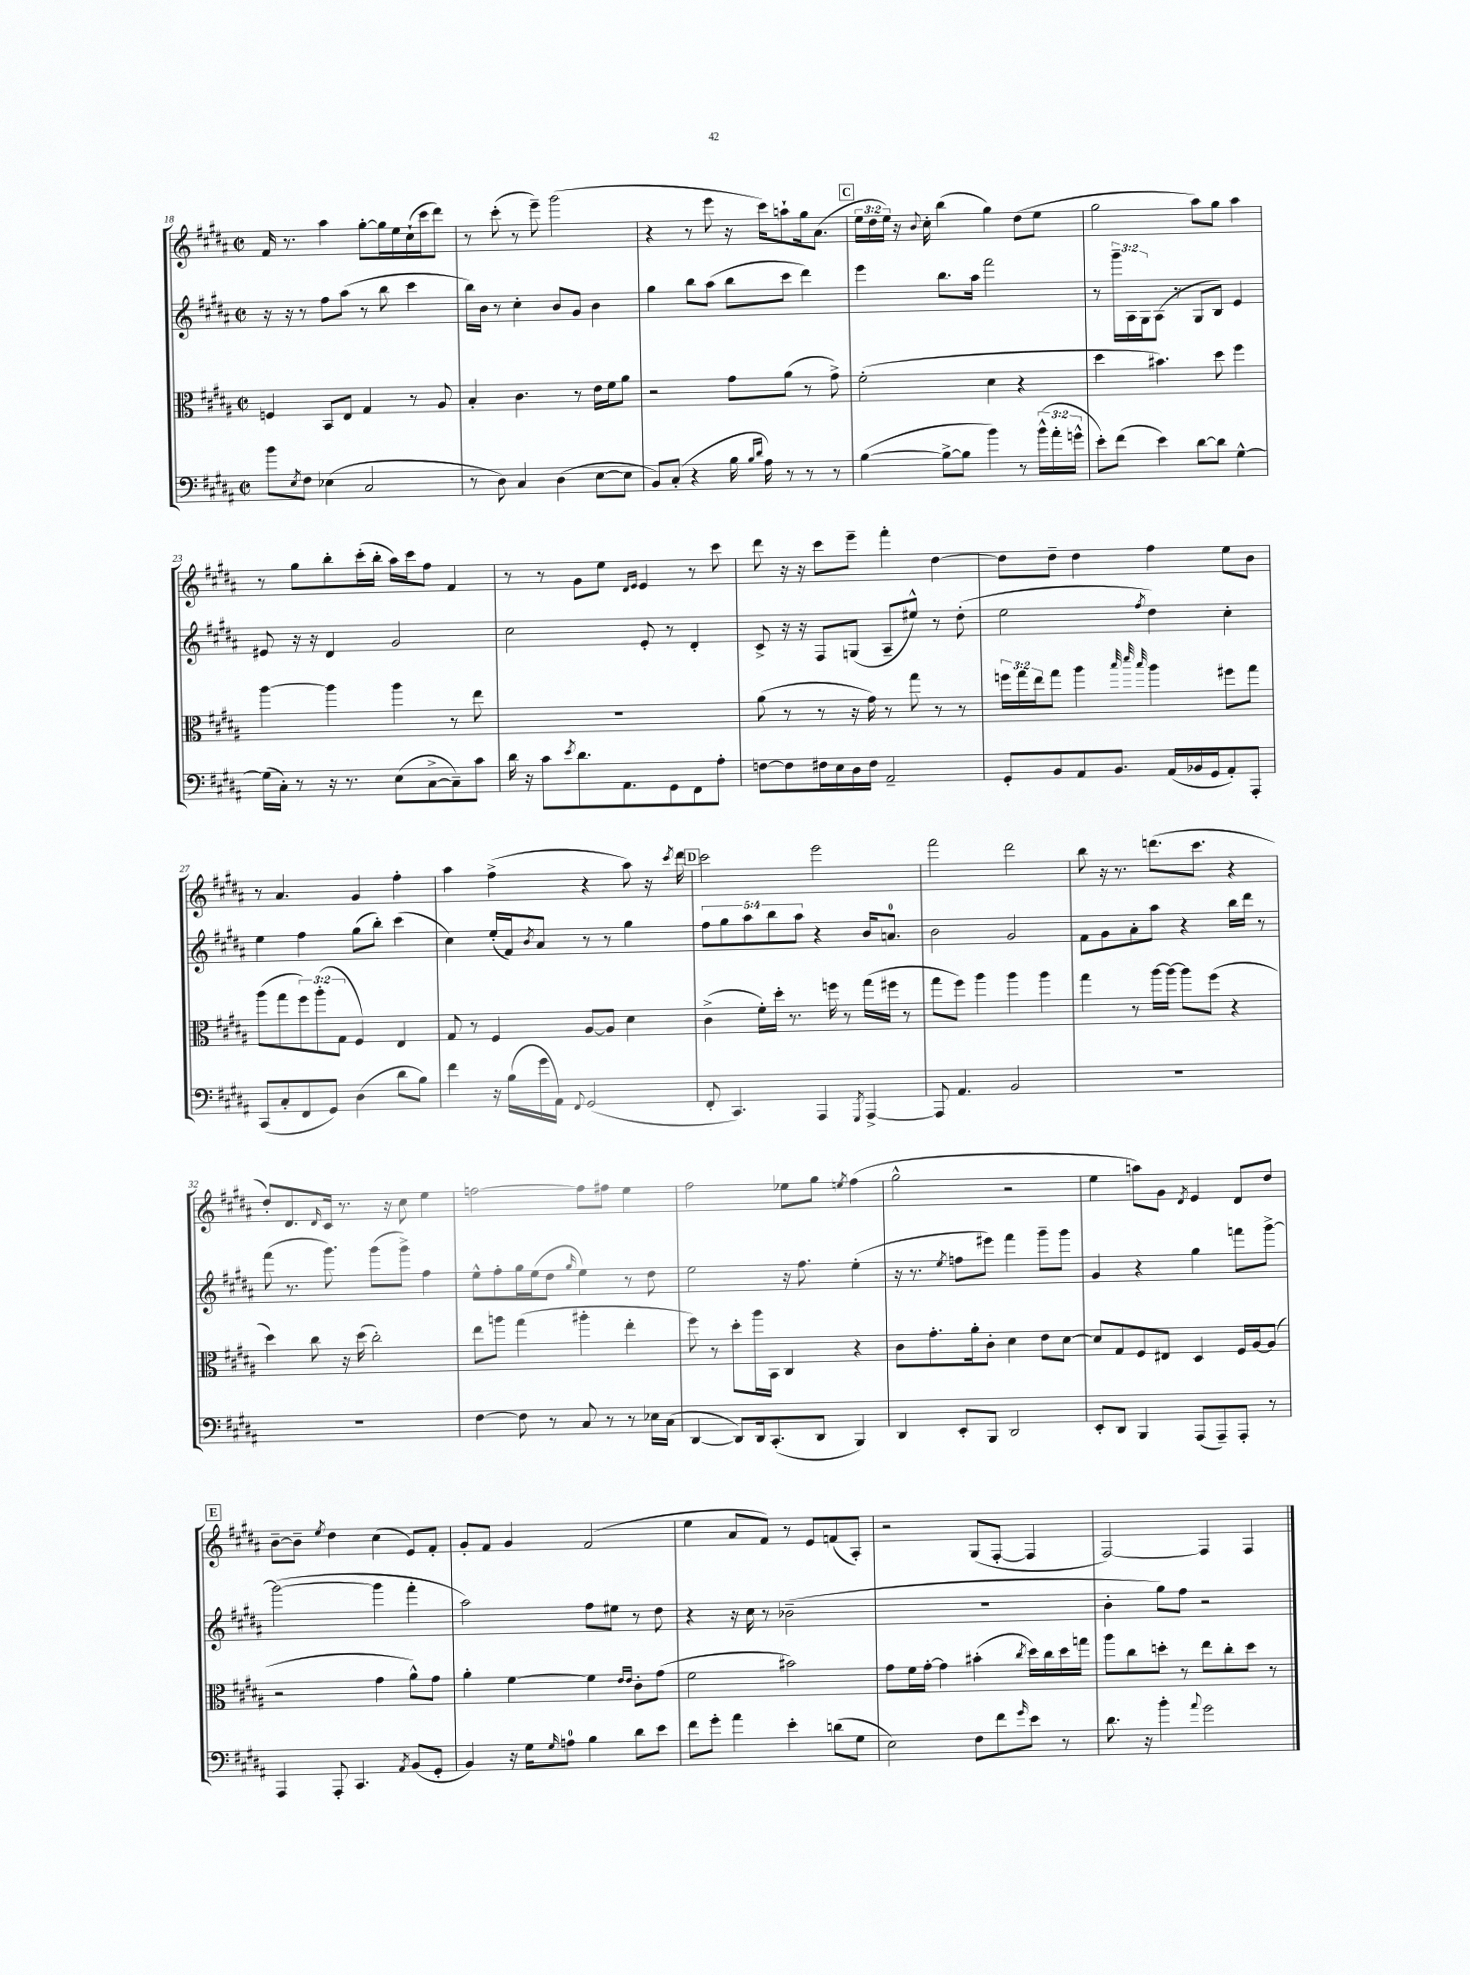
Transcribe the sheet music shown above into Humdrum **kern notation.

**kern	**kern	**kern	**kern
*staff4	*staff3	*staff2	*staff1
*clefF4	*clefC3	*clefG2	*clefG2
*k[f#c#g#d#a#]	*k[f#c#g#d#a#]	*k[f#c#g#d#a#]	*k[f#c#g#d#a#]
*M2/2	*M2/2	*M2/2	*M2/2
*met(c|)	*met(c|)	*met(c|)	*met(c|)
8b	4F	16r	16f#
.	.	16r	8.r
8qE	.	.	.
8F#	.	8r	.
(4E-	8BB	8ff#	4aa#
.	8E	(8aa#	.
2C#	4G#	8r	[8gg#'
.	.	8bb	16gg#]
.	.	.	16ee
.	8r	4ccc#	(16cc#`
.	.	.	16ccc#
.	8A#	.	8ddd#)
=	=	=	=
8r	4B'	16bb)	8r
.	.	16b	.
8D#)	.	8r	(8ccc#'
4C#	4.c#	4cc#'	8r
.	.	.	8eee~)
(4D#	.	8b	(2ggg#
.	8r	8g#	.
[8E	16e	4b	.
.	16f#	.	.
8E]	8a#	.	.
=	=	=	=
8BB)	2r	4gg#	4r
(8C#'	.	.	.
4r	.	8bb	8r
.	.	(8aa#	8eee
16B	8g#	8bb	16r
16qqB	.	.	.
16qqd#	.	.	.
16A#)	.	.	16ccc#)
8r	(8a#	8ccc#	8aa`
8r	8r	4ddd#)	16gg#
.	.	.	(8.a#
8r	8g#^)	.	.
=	=	=	=
([4B	(2f#'	4eee	24ee
.	.	.	24dd#
.	.	.	24ee)
.	.	.	16r
.	.	.	8qqb
.	.	.	16cc#'
8B^_	.	8.bb	(4bb
8B]	.	.	.
.	.	16aa#	.
4b)	4d#	2fff#	4gg#)
8r	4r	.	(8dd#
(24b^^	.	.	8ee
24a#'	.	.	.
24g^^	.	.	.
=	=	=	=
8e')	4dd#	8r	2gg#
(8f#	.	24ggg#~	.
.	.	24A#	.
.	.	24G#	.
4e)	4.b#)	(8A#	.
.	.	8r	.
[8d#	.	8G#	8aa#)
8d#]	8dd#	8B)	8gg#
[4G#^^	4ff#	4e	4aa#
=	=	=	=
(16G#]	[4aa#	8e#	8r
16C#')	.	.	.
8r	.	16r	8gg#
.	.	16r	.
16r	4aa#]	4d#	8bb'
8.r	.	.	.
.	.	.	(16ccc#'
.	.	.	16bb'
(8E	4aa#	2g#	16aa#)
.	.	.	16ccc#
[8C#^	.	.	8ff#
8C#~])	8r	.	4f#
8c#	8ee	.	.
=	=	=	=
16d#	1r	2cc#	8r
16r	.	.	.
8c#	.	.	8r
8qe	.	.	.
8.d#	.	.	8g#
.	.	.	8ee
8.AA#	.	.	.
.	.	.	16qqd#
.	.	.	16qqe
.	.	8e'	4e
8GG#	.	8r	.
8FF#	.	4d#'	8r
8A#'	.	.	8ccc#
=	=	=	=
[8F	(8a#	8c#^	8ddd#
8F]	8r	16r	16r
.	.	16r	16r
16F#	8r	8F#	8ccc#
16E	.	.	.
16D#	16r	(8G	8eee~
16F#	16g#)	.	.
2AA#~	8r	8A#~	4fff#'
.	8gg#	8ee#^^)	.
.	8r	8r	[4dd#
.	8r	(8dd#'	.
=	=	=	=
8GG#'	24ff	2ee	8dd#]
.	24gg#	.	.
.	24ee	.	.
8BB	8gg#	.	8dd#~
8AA#	4aa#	.	4dd#
8.BB	.	.	.
.	32qqbb	.	.
.	32qqddd#	.	.
.	32qqbb	8qff#	.
.	4aa#	4dd#)	4ff#
(16AA#	.	.	.
16BB-	.	.	.
16GG#	.	.	.
8AA#')	8ff#	4cc#'	8ee
8AAA#'	8gg#	.	8b
=	=	=	=
(8CC#	(8aa#	4ee	8r
8C#'	8gg#	.	4.a#
8FF#	12ff#)	4ff#	.
.	(12aa#'	.	.
8GG#)	.	.	.
.	12G#	.	.
(4D#	4F#)	(8gg#	4g#
.	.	8bb')	.
8d#	4E	(4ccc#	4ff#'
8B)	.	.	.
=	=	=	=
4f#	8G#	4cc#)	4aa#
.	8r	.	.
16r	4F#	(16ee'	(4ff#^
(16B	.	16f#)	.
.	.	8qb	.
16g#	.	8a#	.
16AA#)	.	.	.
8qqFF#	.	.	.
(2GG#	[8A#	8r	4r
.	8A#]	8r	.
.	4d#	4gg#	8aa#)
.	.	.	16r
.	.	.	8qccc#
.	.	.	16ddd#
=	=	=	=
8FF#'	(4c#^	10ff#	2ccc#
.	.	10gg#	.
4.CC#)	.	.	.
.	.	10aa#	.
.	16f#')	.	.
.	.	10bb	.
.	16dd#'	.	.
.	8.r	.	.
.	.	10aa#	.
4AAA#	.	4r	2eee
.	16ff	.	.
.	8r	.	.
8qGGG#	.	.	.
[4AAA#^	(16gg#	16b	.
.	16ff#	8.a	.
.	8r	.	.
=	=	=	=
8AAA#]	8gg#	2b	2fff#
4.AA#	8ff#)	.	.
.	4aa#	.	.
2BB	4aa#	2g#	2ddd#
.	4aa#	.	.
=	=	=	=
1r	4gg#	8f#	8bb
.	.	8g#	16r
.	.	.	8.r
.	8r	8a#'	.
.	[16aa#	8aa#	(8.ddd
.	16aa#_	.	.
.	8aa#]	4r	.
.	.	.	8.ccc#
.	(8ff#	.	.
.	4r	16bb	4r
.	.	16ddd#	.
.	.	8r	.
=	=	=	=
1r	4dd#)	(8fff#	8dd#')
.	.	8.r	8.d#
.	8cc#	.	.
.	.	.	16qqd#
.	.	8.ggg#)	16c#
.	16r	.	8.r
.	(16dd#	.	.
.	2cc#')	(8ggg#	.
.	.	.	16r
.	.	8ggg#^)	8cc#
.	.	4ff#	4ee
=	=	=	=
[4F#	8ee	8ee^^	[2ff
.	8aa	8ff#'	.
8F#]	(4gg#	16gg#	.
.	.	(16ee	.
8r	.	8dd#	.
.	.	16qqgg#	.
8C#	4aa#'	4ee)	8ff]
8r	.	.	8ff#
8r	4ee'	8r	4ee
16E-	.	8dd#	.
(16C#	.	.	.
=	=	=	=
[4DD#	8ff#)	2ee	2ff#
.	8r	.	.
8DD#])	8dd#'	.	.
16DD#	16aa#	.	.
(8.CC#'	16BB	.	.
.	4C#	16r	8ee-
.	.	8.ff#	.
8DD#	.	.	8gg#
.	.	.	8qee
4BBB)	4r	(4ee'	(4ff#
=	=	=	=
4DD#	8c#	16r	2gg#^^
.	.	8.r	.
.	8.g#'	.	.
.	.	8qee	.
8EE'	.	8ff	.
.	16a#'	.	.
8BBB	8c#'	8eee#)	.
2DD#	4d#	4fff#	2r
.	8e	8ggg#~	.
.	[8d#	8ggg#	.
=	=	=	=
8EE'	8d#]	4g#	4ee
8DD#	8G#	.	.
4BBB	8F#	4r	8aa)
.	8E#	.	8g#
.	.	.	8qd#
(8AAA#	4D#	4gg#	4e
8AAA#~)	.	.	.
8AAA#'	16F#	8fff	8d#
.	[16A#	.	.
8r	(8A#]	[8ggg#^	8dd#
=	=	=	=
4AAA#	2r	(2ggg#_	[8b~
.	.	.	8b~]
.	.	.	8qee
8AAA#'	.	.	4dd#
4.CC#	.	.	.
.	4g#	4ggg#]	(4cc#
8qAA#	.	.	.
(8BB	8a#^^)	4fff#'	8e)
8GG#'	8g#	.	8f#'
=	=	=	=
4BB)	4a#'	2aa#)	8g#'
.	.	.	8f#
16r	[4f#	.	4g#
16G#	.	.	.
16qqG#	.	.	.
8A	.	.	.
4B	4f#]	8ff#	(2f#
.	.	8ee#	.
.	16qqe	.	.
.	16qqe	.	.
8d#	8c#'	8r	.
8e	(8g#	8dd#	.
=	=	=	=
8f#	2f#	4r	4ee
8g#'	.	.	.
4a#	.	16r	8a#
.	.	16cc#	.
.	.	8r	8f#)
4e'	2b#)	(2b-~	8r
.	.	.	8e
(8d	.	.	(8f
8G#	.	.	8A#')
=	=	=	=
2E)	8g#	1r	2r
.	16f#	.	.
.	[16g#'	.	.
.	4g#]	.	.
8F#	(4b#'	.	(8G#
8f#	.	.	[8F#'
16qqg#	8qcc#	.	.
8e	16dd#)	.	4F#]
.	16cc#	.	.
8r	16dd#	.	.
.	16gg	.	.
=	=	=	=
8.d#	8aa#	4b'	[2F#)
.	8cc#	.	.
16r	.	.	.
4b'	8dd'	8gg#)	.
.	8r	8ff#	.
8qqa#	.	.	.
2g#	8ee	2r	4F#]
.	8cc#'	.	.
.	8dd	.	4F#
.	8r	.	.
==	==	==	==
*-	*-	*-	*-
